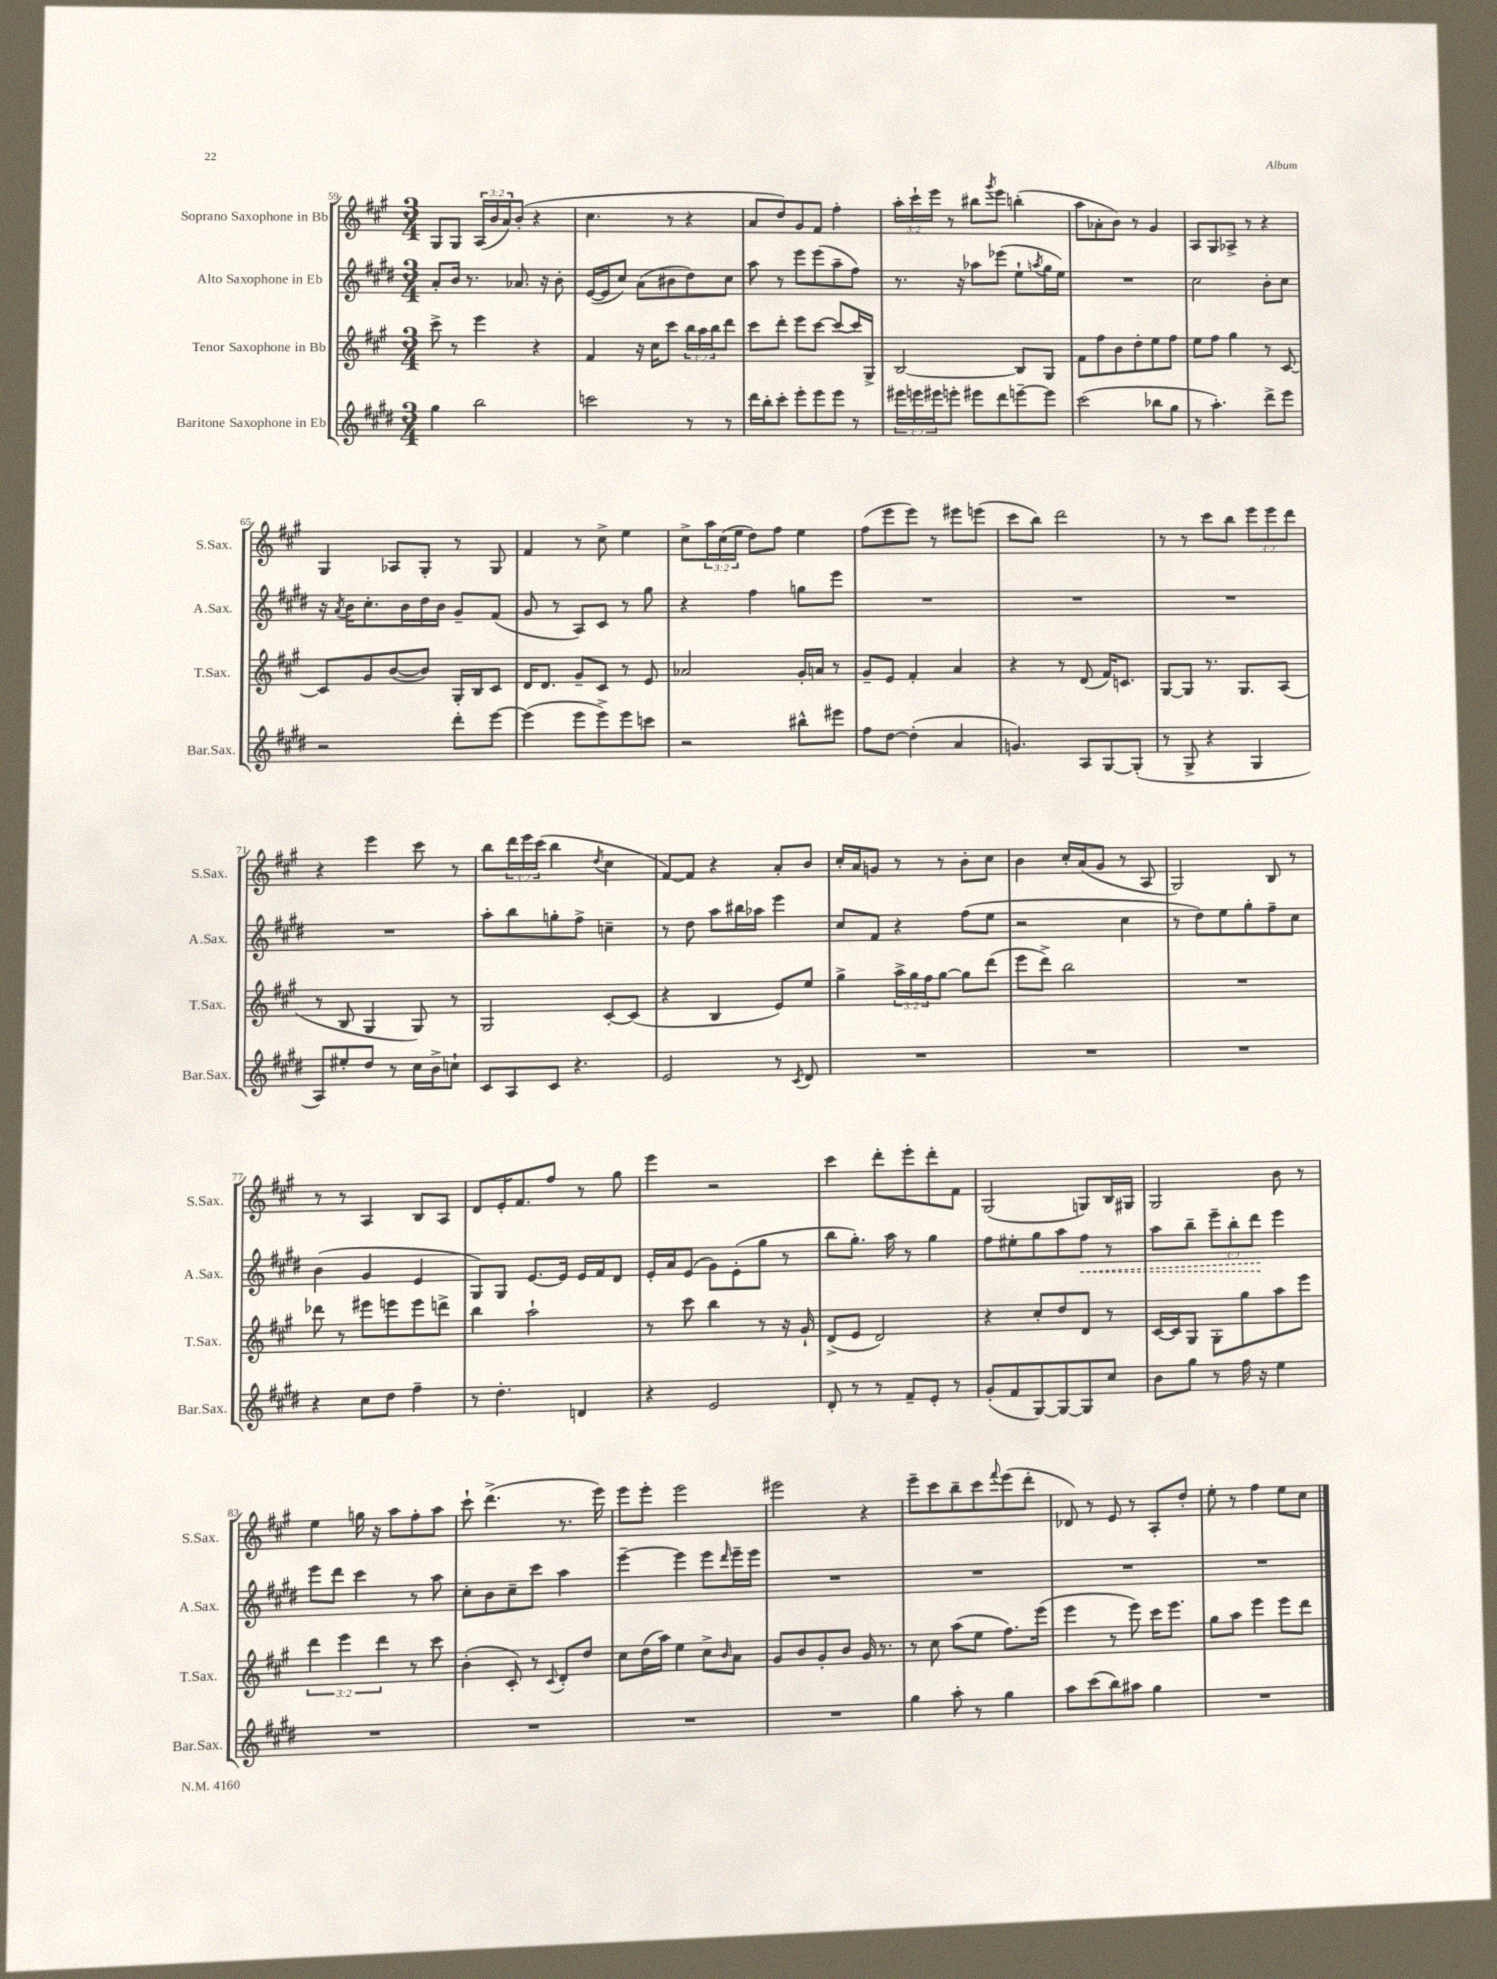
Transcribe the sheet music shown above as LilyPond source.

<<
\new StaffGroup <<
\new Staff = "s0" \with { instrumentName = "Soprano Saxophone in Bb" shortInstrumentName = "S.Sax." } {
    \clef treble \key a \major \numericTimeSignature \time 3/4 \override Staff.TupletNumber.text = #tuplet-number::calc-fraction-text
    gis8 gis8 \tuplet 3/2 { a16( b'16 a'16) } b'8-.( r4 |
    cis''4. r8 r4 |
    a'8 d''8) gis'8 fis'8 fis''4-. |
    \tuplet 3/2 { a''16-. cis'''16-! e'''16 } r8 bis''8 \acciaccatura { gis'''8 } e'''8 b''4-.( |
    a''8 aes'8-. b'8) r8 gis'4 |
    a8 gis8 aes8-> r8 r4 |
    gis4 aes8 gis8-. r8 gis8 |
    fis'4 r8 cis''8-> e''4 |
    cis''8-> \tuplet 3/2 { a''16 cis''16( e''16 } d''8) fis''8 e''4 |
    fis''8( e'''8 e'''8) r8 eis'''8 e'''8( |
    cis'''8 b''8) d'''2 |
    r8 r8 cis'''8 b''8 \tuplet 3/2 { e'''8 e'''8 d'''8 } |
    r4 e'''4 cis'''8 r8 |
    b''8 \tuplet 3/2 { d'''16 e'''16 cis'''16( } b''4 \acciaccatura { d''8 } cis''4 |
    fis'8~) fis'8 r4 a'8-. b'8 |
    cis''16-. a'16 g'8 r8 r8 b'8-. cis''8 |
    b'4 cis''16-. a'16( gis'8 r8 a8 |
    gis2) b8 r8 |
    r8 r8 a4 b8 a8 |
    d'8 e'16-. fis'8. fis''8 r8 gis''8 |
    e'''4 r2 |
    cis'''4 d'''8-. e'''8-. d'''8-. fis'8 |
    gis2( g8) b16 gis16 |
    gis2 b'8 r8 |
    e''4 g''16 r16 a''8 fis''8-. a''8 |
    cis'''8-! d'''4.->( r8. e'''16) |
    e'''8 e'''8-. e'''2 |
    eis'''2 r4 |
    e'''8-- cis'''8 b''8-- cis'''8 \appoggiatura { fis'''8 } e'''8( d'''8-. |
    des'8) r8 e'8 r8 a8-. d''8-. |
    e''8-. r8 fis''4 e''8 cis''8 \bar "|." |
}
\new Staff = "s1" \with { instrumentName = "Alto Saxophone in Eb" shortInstrumentName = "A.Sax." } {
    \clef treble \key e \major \numericTimeSignature \time 3/4 \override Staff.TupletNumber.text = #tuplet-number::calc-fraction-text
    a'8-. b'16 r8. aes'8. r16 b'8-. |
    e'16~( e'16 cis''8) a'8( bis'8 dis''8) cis''8 |
    a''8 r8 e'''8 e'''8( a''8-- fis''8) |
    r8. r16 aes''8 ees'''8( e''8-! \acciaccatura { a''8 } gis''16 e''16) |
    R2. |
    cis''2 b'8-. cis''8 |
    r16 \acciaccatura { a'8 } b'16 cis''8.-. b'16 dis''16 b'16 gis'8-- fis'8( |
    gis'8 r8 a8) cis'8 r8 gis''8 |
    r4 fis''4 g''8 e'''8 |
    R2. |
    R2. |
    R2. |
    R2. |
    a''8-. b''8 g''8-. fis''8-> c''4-- |
    r8 dis''8 a''8 bis''16 aes''16 e'''4 |
    cis''8 fis'8 r4 fis''8( e''8 |
    r2 cis''4 |
    r8 dis''8) e''8 gis''8-. fis''8-- cis''8 |
    b'4( gis'4 e'4 |
    gis8) gis8 e'8.~ e'16 e'16 fis'16 dis'8 |
    e'16-. a'16 e'8( gis'8) e'8-.( gis''8 r8 |
    b''8 gis''8.-.) a''16 r8 gis''4 |
    fis''8 eis''8-. gis''8 a''8 \once \override Hairpin.style = #'dashed-line fis''8\< r8 |
    a''8 b''8-- \tuplet 3/2 { e'''8-- b''8-. dis'''8\! } e'''4 |
    e'''8 dis'''8 cis'''4 r8 a''8 |
    cis''8-. b'8 cis''8-- cis'''8 a''4 |
    e'''4~-- e'''4 e'''8 \grace { dis'''16 } e'''16-- e'''16 |
    R2. |
    R2. |
    R2. |
    R2. \bar "|." |
}
\new Staff = "s2" \with { instrumentName = "Tenor Saxophone in Bb" shortInstrumentName = "T.Sax." } {
    \clef treble \key a \major \numericTimeSignature \time 3/4 \override Staff.TupletNumber.text = #tuplet-number::calc-fraction-text
    cis'''8-> r8 e'''4 r4 |
    fis'4 r16 cis''16 cis'''8 \tuplet 3/2 { b''16 a''16 b''16 } d'''8 |
    cis'''8 d'''8-. e'''8 cis'''8~ cis'''8~ cis'''16 gis16-> |
    b2~ b8 gis8 |
    fis'8 fis''8 b'8 d''8-. e''8 fis''8 |
    e''8 fis''8 gis''4 r8 cis'8~ |
    cis'8 gis'8 b'8~( b'8) gis16-. b16 cis'8 |
    d'16 d'8. gis'8-- cis'8 r8 e'8 |
    aes'2 gis'16-. a'16 r8 |
    gis'8-- e'8 fis'4-. a'4 |
    r4 r8 d'8( fis'16) c'8. |
    gis8~ gis8 r8. gis8. a8( |
    r8 b8 gis4 gis8) r8 |
    gis2 cis'8~-. cis'8( |
    r4 b4 e'8) e''8 |
    gis''4-> \tuplet 3/2 { a''16-> gis''16 fis''16 } gis''8~ gis''8 d'''8( |
    e'''8 d'''8->) b''2 |
    R2. |
    des'''8 r8 eis'''8 e'''8 e'''8 d'''8-> |
    b''4 a''2-! |
    r8 cis'''8 b''4 r8 r16 gis'16-! |
    d'8->( e'8 d'2) |
    r4 cis''8-. d''8 d'8 r8 |
    cis'16~ cis'16 gis8 gis8-. gis''8 a''8 e'''8 |
    \tuplet 3/2 { d'''4 e'''4 d'''4 } r8 cis'''8 |
    b'4-.( cis'8-.) r8 \appoggiatura { cis'8 } d'8-. d''8 |
    cis''8 d''16( a''16) e''4 cis''8-> \grace { b'16 } a'8 |
    gis'8 b'8 gis'8-. b'8 gis'16 r8. |
    r8 cis''8 a''8( e''8 fis''8.) e'''16( |
    e'''4 r8 e'''8) cis'''16 e'''8. |
    gis''8 a''8 e'''4 e'''8 d'''8 \bar "|." |
}
\new Staff = "s3" \with { instrumentName = "Baritone Saxophone in Eb" shortInstrumentName = "Bar.Sax." } {
    \clef treble \key e \major \numericTimeSignature \time 3/4 \override Staff.TupletNumber.text = #tuplet-number::calc-fraction-text
    gis''4 b''2 |
    c'''2 r8 r8 |
    dis'''16 b''16-. cis'''8-. e'''8-. e'''8 e'''8 r8 |
    \tuplet 3/2 { eis'''16 e'''16 eis'''16 } e'''8-. eis'''8 dis'''8 e'''8~-- e'''8 |
    cis'''2( bes''8 gis''8 |
    r8 a''4.-.) dis'''8-> e'''8 |
    r2 dis'''8-. e'''8~ |
    e'''4( e'''8 e'''8->) e'''8 c'''8 |
    r2 bis''8-^ eis'''8 |
    fis''8 dis''8~ dis''4-.( a'4 |
    g'4.) a8 gis8~ gis8-.( |
    r8 gis8-> r4 gis4 |
    a8) eis''8-. dis''8 r8 cis''16 b'16-> c''8-! |
    cis'8 a8 cis'8 r4. |
    e'2 r8 \acciaccatura { cis'8 } dis'8 |
    R2. |
    R2. |
    R2. |
    r4 cis''8 dis''8 fis''4-- |
    r8 dis''4.-. d'4 |
    r4 e'2 |
    dis'8-. r8 r8 fis'8-- e'8-. r8 |
    gis'8-.( fis'8 gis8~) gis8~ gis8 cis''8 |
    b'8 gis''8 r8 fis''16 r16 e''4 |
    R2. |
    R2. |
    R2. |
    R2. |
    gis''4 a''8-. r8 gis''4 |
    a''8 cis'''8( b''8) ais''8 gis''4 |
    R2. \bar "|." |
}
>>
>>
\layout { \context { \Score currentBarNumber = #59 } }
